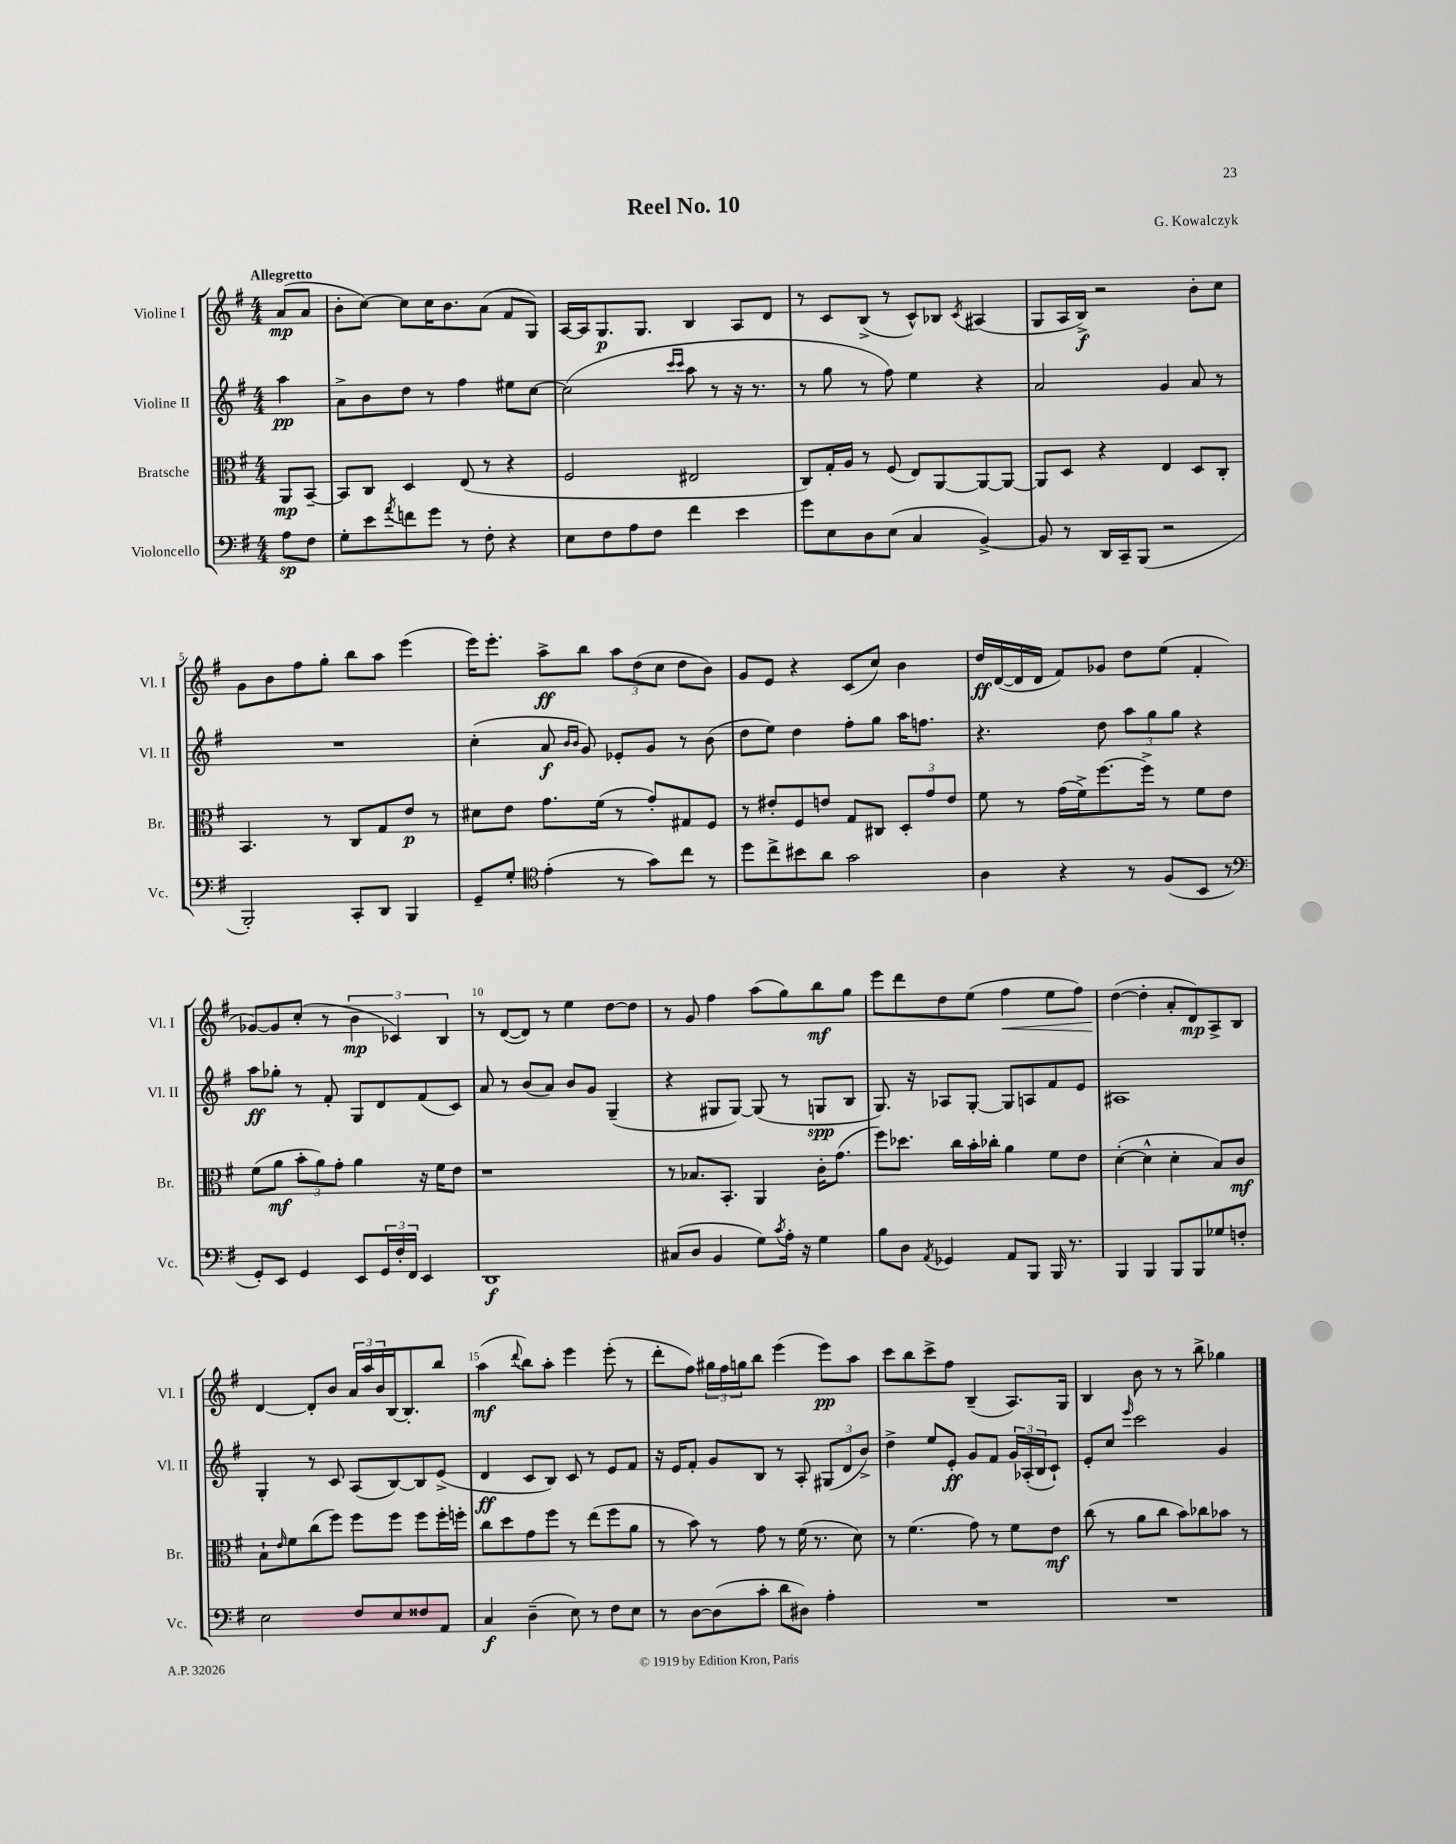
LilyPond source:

\header { title = "Reel No. 10" composer = "G. Kowalczyk" }
<<
\new StaffGroup <<
\new Staff = "s0" \with { instrumentName = "Violine I" shortInstrumentName = "Vl. I" } {
    \clef treble \key g \major \numericTimeSignature \time 4/4 \partial 4 \tempo "Allegretto"
    a'8\mp( a'8 |
    b'8-. c''8~) c''8 c''16 b'8. a'8( fis'8 g8) |
    a16~ a16 g8.\p g8. b4 a8 d'8 |
    r8 c'8 b8->( r8 c'8-^) bes8 \acciaccatura { c'8 } ais4( |
    g8 a16 b16->\f) r2 b'8-. c''8 |
    g'8 b'8 fis''8 g''8-. b''8 a''8 e'''4( |
    e'''16) e'''8.-. a''8->\ff b''8 \tuplet 3/2 { a''8 d''8( c''8 } d''8 b'8) |
    g'8 e'8 r4 c'8( c''8) b'4 |
    d''16\ff d'16~( d'16 d'16 fis'8) ges'8 d''8 e''8( fis'4-. |
    ges'8~) ges'8 c''8-.( r8 \tuplet 3/2 { b'4\mp ces'4) b4 } |
    r8 d'8~( d'8) r8 e''4 d''8~ d''8 |
    r8 g'8 fis''4 a''8( g''8) b''8\mf g''8 |
    e'''8 d'''8 d''8 e''8( fis''4\< e''8 fis''8) |
    d''4~\!( d''4-. a'8-. d'8\mp) a8-> b8 |
    d'4~ d'8-. b'8 \tuplet 3/2 { a'16 a''16 b'16 } b16~ b8.-. b''8 |
    a''4\mf( \appoggiatura { d'''8 } b''8) a''8-. e'''4 e'''8-.( r8 |
    d'''8-. fis''8) \tuplet 3/2 { gis''16 fis''16 g''16 } b''8 e'''4( e'''8\pp) a''8 |
    c'''8 b''8 c'''8-> fis''8 b4--( a8.) g16 |
    b4 b'8 r8 r8 b''8-> ges''4 \bar "|." |
}
\new Staff = "s1" \with { instrumentName = "Violine II" shortInstrumentName = "Vl. II" } {
    \clef treble \key g \major \numericTimeSignature \time 4/4 \partial 4
    a''4\pp |
    a'8-> b'8 d''8 r8 fis''4 eis''8 c''8~ |
    c''2( \grace { c'''16 c'''16 } a''8 r8 r16 r8. |
    r8 g''8 r8 fis''8) e''4 r4 |
    a'2 g'4 a'8 r8 |
    R1 |
    c''4-.( a'8\f \grace { b'16 b'16 } g'8) ees'8-. g'8 r8 b'8( |
    d''8 e''8) d''4 fis''8-. g''8 a''16 f''8. |
    r4. d''8 \tuplet 3/2 { a''8 g''8 g''8 } r4 |
    a''8\ff ges''8-. r8 fis'8-. g8 d'8 fis'8( c'8) |
    a'8 r8 b'8( a'8) b'8 g'8 g4--( |
    r4 gis8 gis8~) gis8( r8 g8\spp b8 |
    g8.) r16 aes8 g8~-. g8 a8 fis'8 e'8 |
    ais1 |
    g4-. r8 c'8 a8( b8~) b8 e'8->( |
    d'4\ff c'8 b8) c'8 r8 e'8 fis'8 |
    r16 e'16 fis'8-. g'8 b8 r8 a8-. \tuplet 3/2 { gis8( d'8 b'8->) } |
    d''4-> e''8 e'8-.\ff g'8 fis'8 \tuplet 3/2 { g'16 aes16-.( b16 } c'8-!) |
    e'8-. c''8 \grace { e'''16 } c'''2 g'4 \bar "|." |
}
\new Staff = "s2" \with { instrumentName = "Bratsche" shortInstrumentName = "Br." } {
    \clef alto \key g \major \numericTimeSignature \time 4/4 \partial 4
    a,8\mp b,8~-- |
    b,8 c8 d4 e8( r8 r4 |
    fis2 eis2 |
    c8) g16-. a16 r8 fis8( e8) a,8~ a,8~ a,8~ |
    a,8 d8 r4 e4 d8 c8-. |
    b,4. r8 c8 g8 e'8\p r8 |
    dis'8 e'8 g'8. fis'16( r8 g'8-.) gis8 fis8 |
    r8 eis'8-. fis8 e'8 g8 cis8 \tuplet 3/2 { d8-. g'8 e'8 } |
    fis'8 r8 g'16( fis'16->) fis''8.~ fis''16-> r8 fis'8 e'8 |
    fis'8( a'8\mf \tuplet 3/2 { b'8-. a'8) g'8-. } a'4 r16 fis'16 e'8 |
    r1 |
    r8 bes8. b,8.-. a,4 c'16-. g'8.( |
    fis''8) des''8. c''16 b'16-. ces''16-. a'4 fis'8 e'8 |
    d'4~-.( d'4-^ d'4-. b8) c'8\mf |
    b8-! \grace { e'16 } fis'8 c''8( fis''8) fis''8 fis''8 fis''8 fis''16-. f''16-. |
    c''8 d''8 g'8 fis''8 r8 e''8( fis''8 a'8 |
    r8 b'8) r8 g'8 r8 fis'16( r8. d'8) |
    r8 fis'4.( g'8) r8 fis'8 e'8\mf |
    c''8( r8 a'8 c''8 b'8) ces''8 bes'8 r8 \bar "|." |
}
\new Staff = "s3" \with { instrumentName = "Violoncello" shortInstrumentName = "Vc." } {
    \clef bass \key g \major \numericTimeSignature \time 4/4 \partial 4
    a8\sp fis8 |
    g8-. e'8 \acciaccatura { a'8 } f'8 g'8 r8 fis8-. r4 |
    e8 fis8 a8 fis8 fis'4 e'4 |
    g'8 e8 d8 e8( c4 b,4~->) |
    b,8 r8 d,16 c,16-- b,,8( r2 |
    b,,2-.) c,8-. d,8 b,,4 |
    g,8-- g8-. \clef tenor e'4-.( r8 g'8) c''8 r8 |
    d''8 c''8-> bis'8 a'8 g'2 |
    a4 r4 r8 fis8( b,8 r8 |
    \clef bass g,8-.) e,8 g,4 e,8 \tuplet 3/2 { g,16 fis16-. fis,16 } e,4 |
    d,1\f |
    cis8( d8 b,4 g8) \acciaccatura { c'8 } a16-. r16 g4 |
    b8 d8 \acciaccatura { a,8 } ges,4 a,8 b,,8 b,,16 r8. |
    b,,4 b,,4 b,,8 b,,8 ges8 f8-. |
    e2 fis8 e8 fisis8 a,8 |
    c4\f d4--( e8) r8 fis8 e8 |
    r8 d8~ d8( c'8-. d'8 dis8) a4-. |
    R1 |
    R1 \bar "|." |
}
>>
>>
\layout { \context { \Score \override BarNumber.break-visibility = ##(#f #t #t) barNumberVisibility = #(every-nth-bar-number-visible 5) } }
